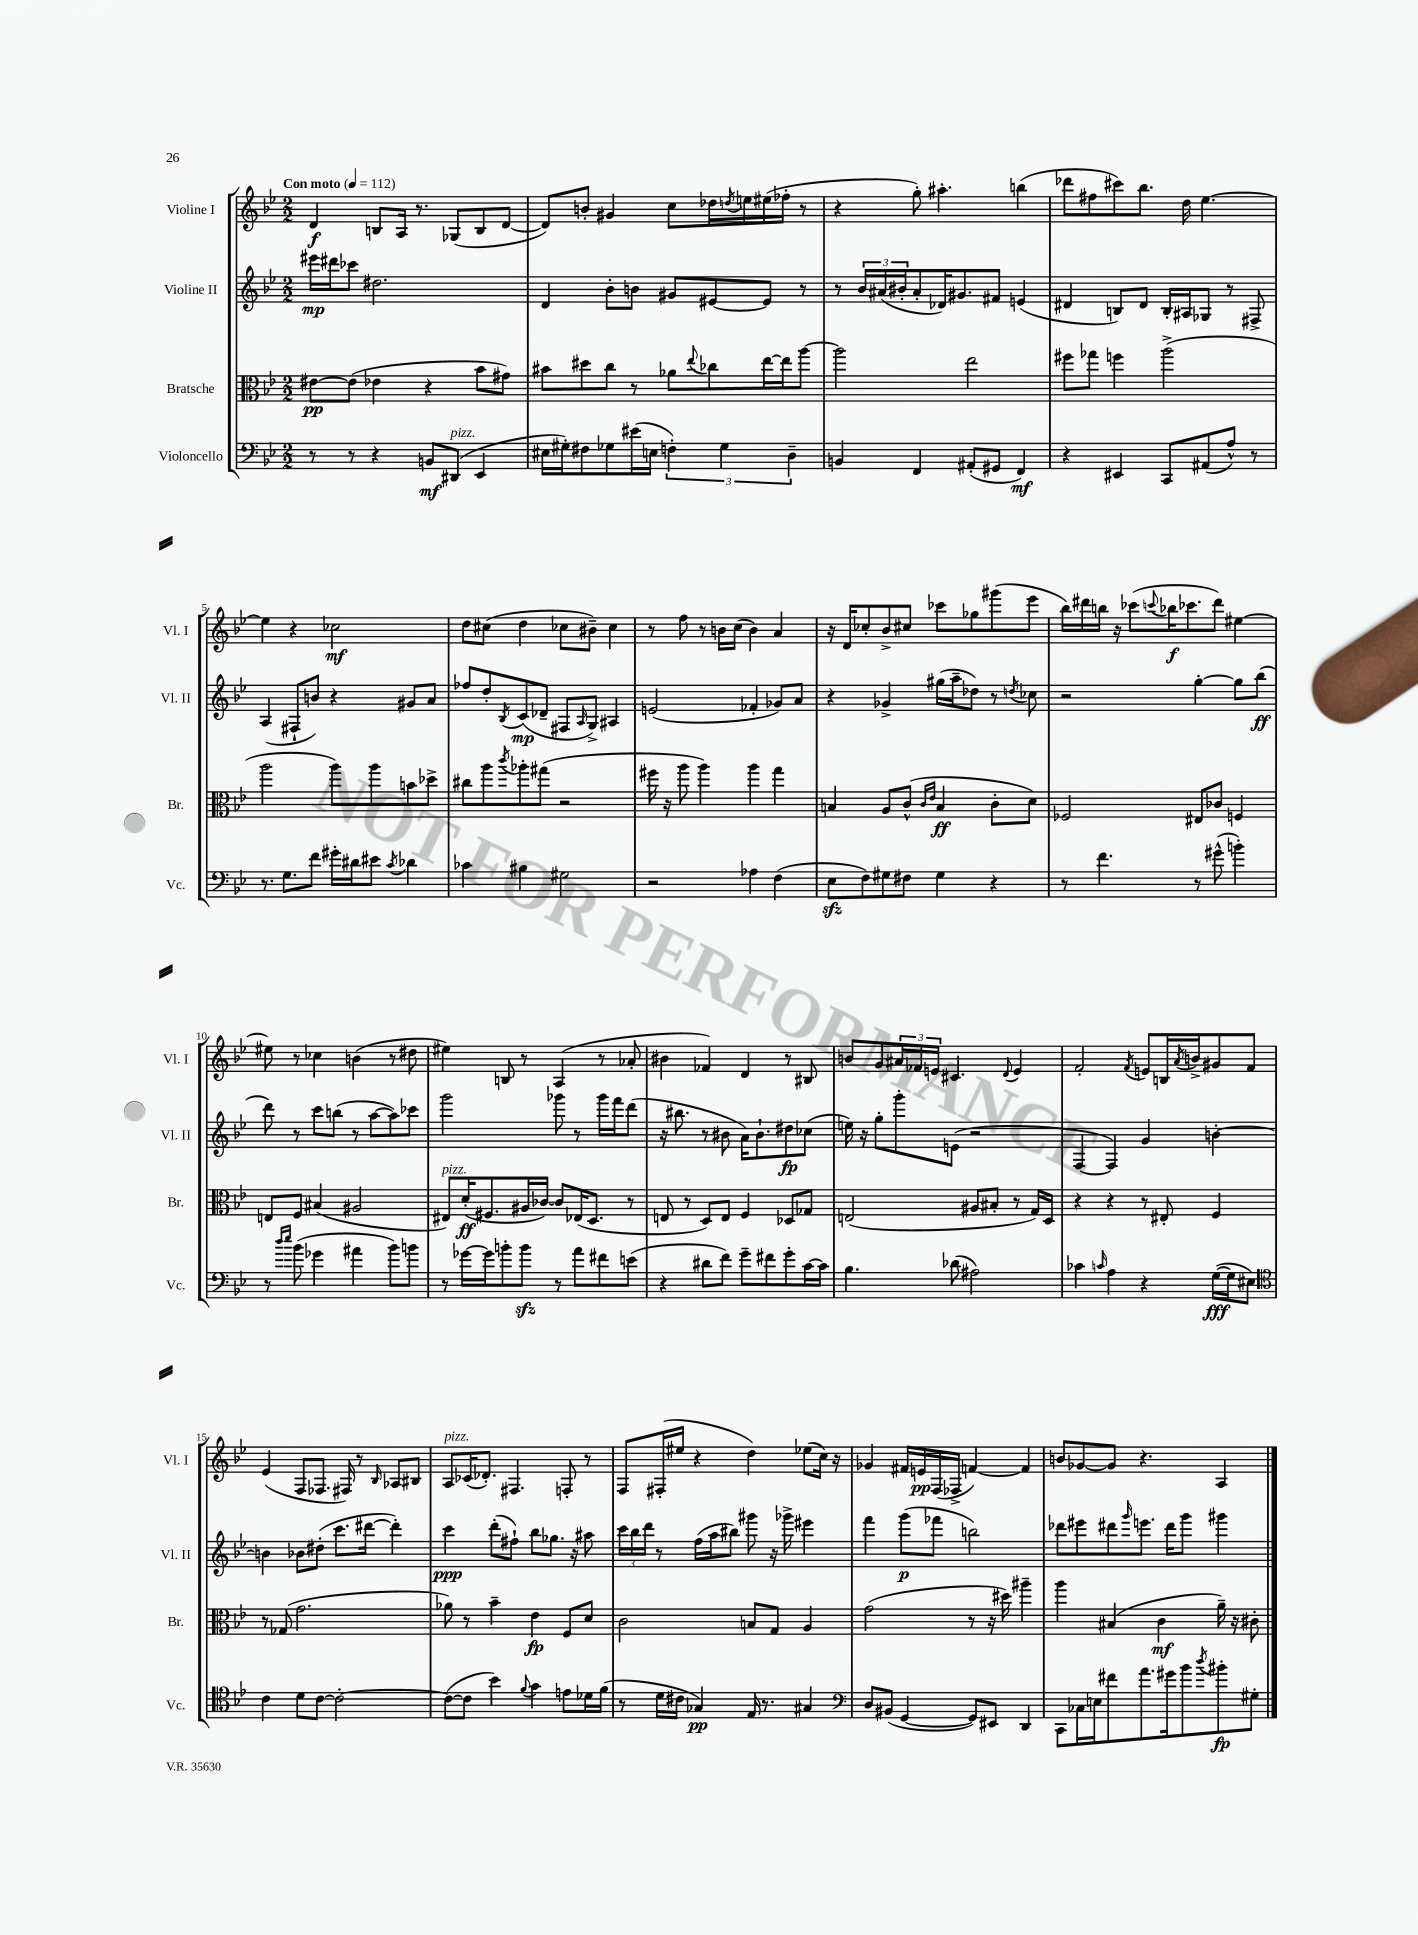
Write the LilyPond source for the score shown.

<<
\new StaffGroup <<
\new Staff = "s0" \with { instrumentName = "Violine I" shortInstrumentName = "Vl. I" } {
    \clef treble \key bes \major \numericTimeSignature \time 2/2 \tempo "Con moto" 4 = 112
    d'4\f b8 a16 r8. ges8( b8 d'8~ |
    d'8) b'8-. gis'4 c''8 des''16 \acciaccatura { d''8 } e''16 eis''16( fes''16-. r8 |
    r4 g''8-.) ais''4.-. b''4( |
    des'''8 fis''8 cis'''8) bes''8. d''16 ees''4.~ |
    ees''4 r4 ces''2\mf |
    d''8 cis''8( d''4 ces''8 bis'8--) ces''4 |
    r8 f''8 r8 b'16 c''16( b'4) a'4 |
    r16 d'16 ces''8-. bes'8-> cis''8 ces'''8 ges''8 gis'''8( ees'''8 |
    bes''16) dis'''16 b''16 r16 ces'''8( \appoggiatura { c'''8 } bes''16\f ces'''8. dis'''8) eis''4~ |
    eis''8 r8 ces''4 b'4( r8 dis''8 |
    eis''4) b8 r8 a4( r8 aes'8-. |
    bis'4 fes'4) d'4 r8 bis8 |
    b'8 g'8 \tuplet 3/2 { ais'16 fes'16 e'16 } cis'4. \appoggiatura { d'8 } e'4 |
    f'2-. \acciaccatura { f'8 } e'8 b16 \acciaccatura { a'8 } b'16-> gis'8 f'8 |
    ees'4( f8 fes8. fis16) r8 \grace { bes16 } aes8 bis8 |
    a8^\markup { \italic "pizz." } ces'16( des'8.-.) fis4. f8-. r8 |
    f8 fis16-.( eis''16 r4 d''4) ees''8( c''16) r16 |
    ges'4 fis'16 e'16\pp f16( fes16-> f'4~) f'4 |
    b'8 ges'8~ ges'8 r4. a4 \bar "|." |
}
\new Staff = "s1" \with { instrumentName = "Violine II" shortInstrumentName = "Vl. II" } {
    \clef treble \key bes \major \numericTimeSignature \time 2/2
    eis'''16\mp dis'''16 ces'''8 dis''2. |
    d'4 bes'8-. b'8 gis'8 eis'8~ eis'8 r8 |
    r8 \tuplet 3/2 { bes'16 ais'16( bis'16-. } ais'8-. des'16) gis'8. fis'8 e'4( |
    dis'4 b8) dis'8 b16-. ais16 ges8 r8 fis8-> |
    a4( fis8-! b'8) r4 gis'8 a'8 |
    fes''8 d''8-. \acciaccatura { bes8 } c'8\mp( des'8-- fis8 \grace { a16 } g8->) ais4 |
    e'2( fes'4-. ges'8) a'8 |
    r4 ges'4-> gis''16( a''16-- des''8) r8 \acciaccatura { d''8 } ces''8 |
    r2 g''4~-. g''8 bes''8\ff( |
    d'''8) r8 c'''8 b''8( r8 a''8~ a''8) ces'''8 |
    g'''2 ges'''8 r8 ges'''16 f'''16 d'''8( |
    r16 bis''8. r8 bis'8 a'16) bis'8.-! dis''8\fp ces''8( |
    e''16) r16 g''8-. g'''8-. e'8( r2 |
    f4~ f4) g'4 b'4~-. |
    b'4 bes'8 dis''8-.( c'''8. dis'''16~ dis'''4-.) |
    c'''4\ppp d'''8-.( fis''8-!) bes''8 ges''8. r16 ais''8 |
    \tuplet 3/2 { c'''16 bes''16 d'''16 } r8 f''16( a''16 bis''8) gis'''8 r16 ges'''16-> eis'''4 |
    f'''4 g'''8\p( fes'''8 b''2) |
    des'''8 eis'''8 dis'''8 \grace { g'''16 } e'''8. dis'''16 g'''8 gis'''4 \bar "|." |
}
\new Staff = "s2" \with { instrumentName = "Bratsche" shortInstrumentName = "Br." } {
    \clef alto \key bes \major \numericTimeSignature \time 2/2
    eis'8~\pp eis'8( ees'4 r4 bes'8 gis'8) |
    bis'8 dis''8 c''8 r8 aes'8 \appoggiatura { ees''8 } ces''8 ees''16~ ees''16 a''8~ |
    a''2 ees''2 |
    fis''8 ges''8 f''4 a''2->( |
    a''2 a''8) a''8 b'8 des''8-> |
    cis''8 a''8 \acciaccatura { c'''8 } aes''8-. gis''8( r2 |
    fis''16 r16 a''8 a''4) a''4 g''4 |
    b4 a8 c'8-^( \grace { c'16 ees'16 } b4\ff c'8-. d'8) |
    fes2 eis8 ces'8 f4 |
    e8 f8 bis4( ais2 |
    eis8^\markup { \italic "pizz." }) d'16-.\ff( fis8. ais16 ces'16~) ces'8 ees16( d8. r8 |
    e8 r8 d8) e8 f4 des8 ges8 |
    e2( ais8 bis8-. r8 g16) d16 |
    r4 r4 r8 eis8-. f4 |
    r8 ges8( g'2. |
    aes'8) r8 bes'4-- ees'4\fp f8 d'8 |
    c'2 b8 g8 a4 |
    g'2( r8 r16 dis''16) ais''4-- |
    a''4 bis4( c'4\mf a'16--) r16 cis'8-. \bar "|." |
}
\new Staff = "s3" \with { instrumentName = "Violoncello" shortInstrumentName = "Vc." } {
    \clef bass \key bes \major \numericTimeSignature \time 2/2
    r8 r8 r4 b,8\mf dis,8^\markup { \italic "pizz." }( ees,4 |
    eis16 gis16-.) fis8 ges8 eis'16( e16 \tuplet 3/2 { f4-.) ges4 d4-- } |
    b,4 f,4 ais,8-.( gis,8 f,4\mf) |
    r4 eis,4 c,8 ais,8( a8-^) r8 |
    r8. g8. f'8 gis'16-. dis'16 eis'8 \acciaccatura { c'8 } des'4 |
    ces'4 bis4 gis2 |
    r2 aes4 f4( |
    ees8\sfz f8) gis8 fis8 gis4 r4 |
    r8 f'4. r8 gis'8-^( b'4-.) |
    r8 \grace { d''16 ees''16 } bes'8( ges'4 ais'4 bes'8) b'8 |
    r8 ges'16~ ges'16 b'8-. b'8\sfz r8 a'8 fis'8 e'8( |
    r4 dis'8 f'8) g'8-- fis'8 g'8-. c'16~ c'16 |
    bes4. des'8( ais2) |
    ces'4 \grace { c'16 } a4 r4 g16~\fff( g16 eis8) |
    \clef tenor c'4 d'8 c'8~ c'2~-. |
    c'8~( c'8 bes'4) \appoggiatura { f'8 } g'4 e'8 des'16 f'16( |
    r8 d'16 cis'16 ges4\pp) ees16 r8. gis4 |
    \clef bass d8 bis,8( g,4~ g,8) eis,8 d,4 |
    c,8 ces16 e16 fis'8 a'8. gis'16 bes'8 \acciaccatura { d''8 } bis'8-.\fp gis8-. \bar "|." |
}
>>
>>
